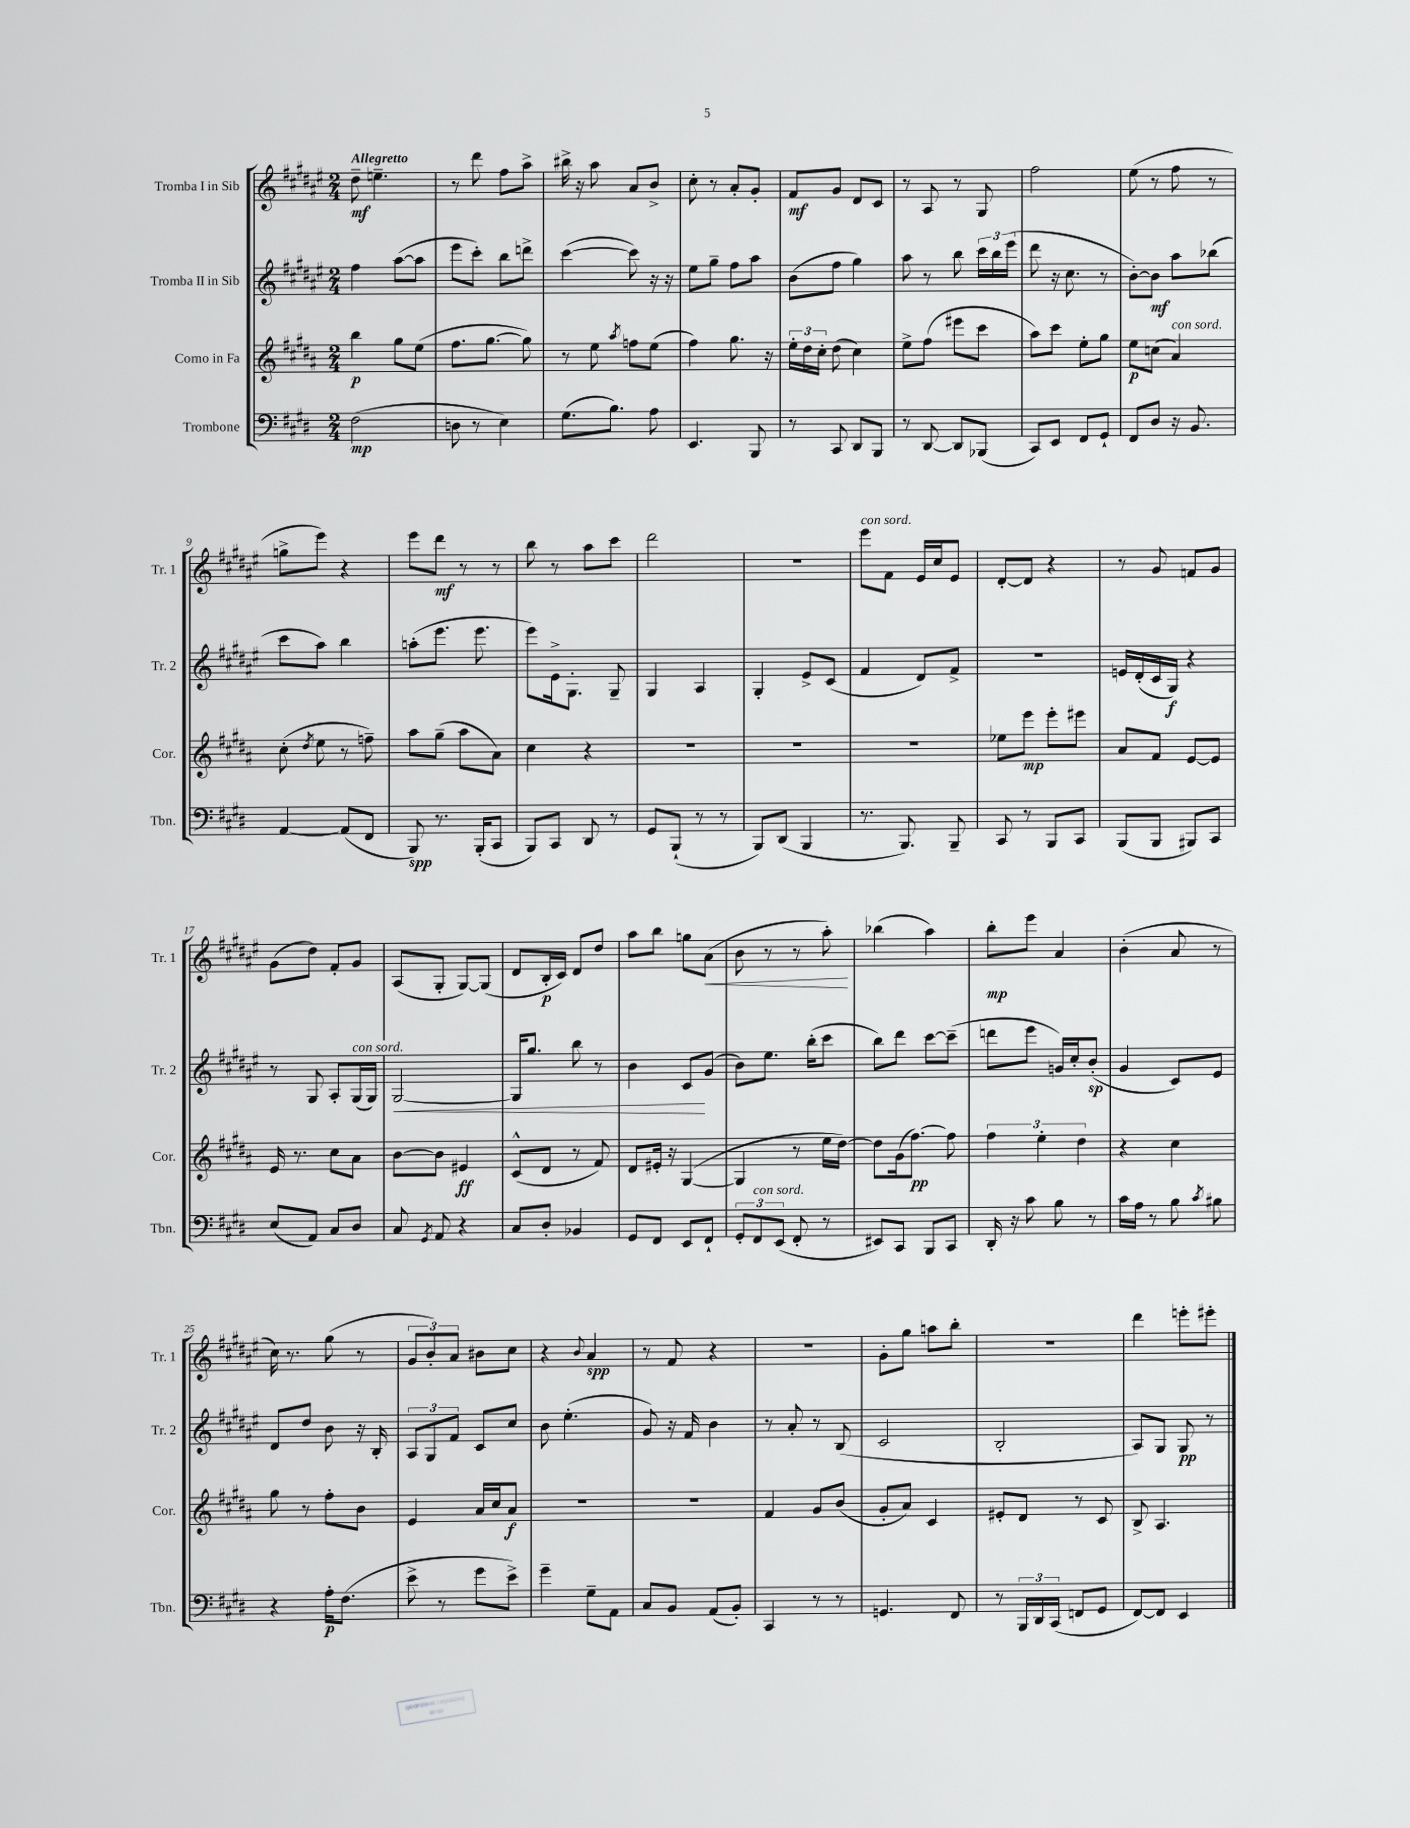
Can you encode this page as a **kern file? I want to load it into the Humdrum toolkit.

**kern	**kern	**kern	**kern
*staff4	*staff3	*staff2	*staff1
*clefF4	*clefG2	*clefG2	*clefG2
*k[f#c#g#d#]	*k[f#c#g#d#a#]	*k[f#c#g#d#a#e#]	*k[f#c#g#d#a#e#]
*M2/4	*M2/4	*M2/4	*M2/4
(2F#	4bb	4ff#	8dd#~
.	.	.	4.ee~
.	8gg#	([8aa#	.
.	(8ee	8aa#]	.
=	=	=	=
8D	8.ff#	8eee#	8r
8r	.	8ccc#')	8ddd#
.	[8.gg#	.	.
4E)	.	8bb	8ff#
.	8gg#])	8ddd^	8aa#^
=	=	=	=
(8.G#	8r	([4ccc#	16bb#^
.	.	.	16r
.	8ee	.	8aa#
8.B)	.	.	.
.	8qaa#	.	.
.	8ff	8ccc#])	8a#
8A	(8ee	16r	8b^
.	.	16r	.
=	=	=	=
4.EE	4ff#)	8ee#	8cc#'
.	.	8gg#~	8r
.	8.gg#	8ff#	8a#'
8BBB	.	8aa#	8g#'
.	16r	.	.
=	=	=	=
8r	24ee'	(8b	8f#
.	24dd#	.	.
.	24cc#'	.	.
8CC#	(8dd#	8ff#	8g#
8DD#	4cc#)	4gg#)	8d#
8BBB	.	.	8c#
=	=	=	=
8r	8ee^	8aa#	8r
[8DD#	(8ff#	8r	8A#
8DD#]	8eee#	8bb	8r
(8BBB-	8ccc#	24ccc#	8G#
.	.	24bb	.
.	.	(24eee#	.
=	=	=	=
8CC#)	8aa#)	8ddd#	2ff#
8EE	8ccc#	16r	.
.	.	8.cc#	.
8FF#	8ee'	.	.
8GG#`	8gg#	8r	.
=	=	=	=
8FF#	8ee	[8b')	(8ee#
8D#	(8cc	8b]	8r
16r	4a#)	8aa#	8ff#
8.BB	.	.	.
.	.	(8bb-	8r
=	=	=	=
[4AA	(8cc#'	8ccc#	8gg^
.	8qdd#	.	.
.	8ee	8aa#)	8eee#)
(8AA]	8r	4bb	4r
8FF#	8ff~)	.	.
=	=	=	=
8BBB)	8aa#	(8aa'	8eee#
8.r	(8gg#~	8.eee#	8ddd#
.	8aa#	.	8r
(16BBB'	.	8.eee#	.
8CC#	8a#)	.	8r
=	=	=	=
8BBB)	4cc#	8eee#)	8bb
8CC#	.	16e#^	8r
.	.	8.G#'	.
8DD#	4r	.	8aa#
8r	.	8G#~	8ccc#
=	=	=	=
8GG#	2r	4G#	2ddd#
(8BBB`	.	.	.
8r	.	4A#	.
8r	.	.	.
=	=	=	=
8BBB)	2r	4G#'	2r
(8DD#	.	.	.
4BBB	.	8e#^	.
.	.	(8c#	.
=	=	=	=
8.r	2r	4f#	8eee#
.	.	.	8f#
8.BBB)	.	.	.
.	.	8d#)	16e#
.	.	.	16cc#
8BBB~	.	8f#^	8e#
=	=	=	=
8CC#	8ee-	2r	[8d#'
8r	8eee	.	8d#]
8BBB	8eee'	.	4r
8CC#	8eee#	.	.
=	=	=	=
(8BBB	8a#	16e	8r
.	.	(16d#'	.
8BBB	8f#	16c#	8g#
.	.	16G#)	.
8BBB#)	[8e	4r	8f
8CC#	8e]	.	8g#
=	=	=	=
(8E	16e	8r	(8g#
.	8.r	.	.
8AA)	.	8G#	8dd#)
8C#	8cc#	8A#'	8f#'
8D#	8a#	(16G#	8g#
.	.	16G#)	.
=	=	=	=
8C#	[8b	[2G#	(8A#
8qGG#	.	.	.
8AA	8b]	.	8G#'
4r	4e#	.	[8G#)
.	.	.	(8G#]
=	=	=	=
8C#	(8c#^^	16G#]	8d#
.	.	8.gg#	.
8D#'	8d#	.	16B'
.	.	.	16c#)
4BB-	8r	8bb	8d#
.	8f#)	8r	8dd#
=	=	=	=
8GG#	8d#	4b	8aa#
8FF#	16e#'	.	8bb
.	16r	.	.
8EE	([4G#	8c#	8gg
8FF#`	.	(8g#	(8a#
=	=	=	=
12GG#'	4G#]	8b)	8b
12FF#	.	.	.
.	.	8.ee#	8r
(12EE	.	.	.
8FF#'	8r	.	8r
.	.	(16bb'	.
8r	16ee	8ccc#	8aa#')
.	[16dd#)	.	.
=	=	=	=
8EE#)	8dd#]	8bb)	(4bb-
8CC#	(16g#	8ddd#	.
.	[8.ff#)	.	.
8BBB	.	[8ccc#	4aa#)
8CC#	8ff#]	(8ccc#~]	.
=	=	=	=
16DD#'	6ff#	8ddd	8bb'
16r	.	.	.
8c#	.	8eee#	8eee#
.	6ee'	.	.
8B	.	16g)	4a#
.	.	16cc#'	.
.	6dd#	.	.
8r	.	(8b'	.
=	=	=	=
16c#	4r	4g#	(4b'
16A	.	.	.
8r	.	.	.
8B	4cc#	8c#)	8a#
8qc#	.	.	.
8B#	.	8e#	8r
=	=	=	=
4r	8gg#	8d#	16cc#)
.	.	.	8.r
.	8r	8dd#	.
16A'	8ff#'	8b	(8gg#
(8.F#	.	.	.
.	8b	16r	8r
.	.	16B'	.
=	=	=	=
8e^	4e	12A#	12g#
.	.	12G#	12b')
8r	.	.	.
.	.	12f#	12a#
8g#	16a#	8c#	8b#
.	16cc#	.	.
8e^)	8a#	8cc#	8cc#
=	=	=	=
4g#~	2r	8b	4r
.	.	(4.ee#'	.
.	.	.	8qqb
8G#~	.	.	4a#
8AA	.	.	.
=	=	=	=
8C#	2r	8g#)	8r
8BB	.	16r	8f#
.	.	16f#	.
(8AA	.	4b	4r
8BB')	.	.	.
=	=	=	=
4CC#	4f#	8r	2r
.	.	8a#'	.
8r	8g#	8r	.
8r	(8b	(8B	.
=	=	=	=
4.GG	8g#'	2c#	8g#'
.	8a#)	.	8gg#
.	4c#	.	8aa
8FF#	.	.	8bb'
=	=	=	=
8r	8e#'	2B'	2r
24BBB	8d#	.	.
24DD#	.	.	.
(24CC#	.	.	.
8FF	8r	.	.
8GG#	8c#	.	.
=	=	=	=
[8FF#)	8B^	8A#)	4ddd#
8FF#]	4.A#	8G#	.
4EE	.	8G#	8eee'
.	.	8r	8eee#'
==	==	==	==
*-	*-	*-	*-
